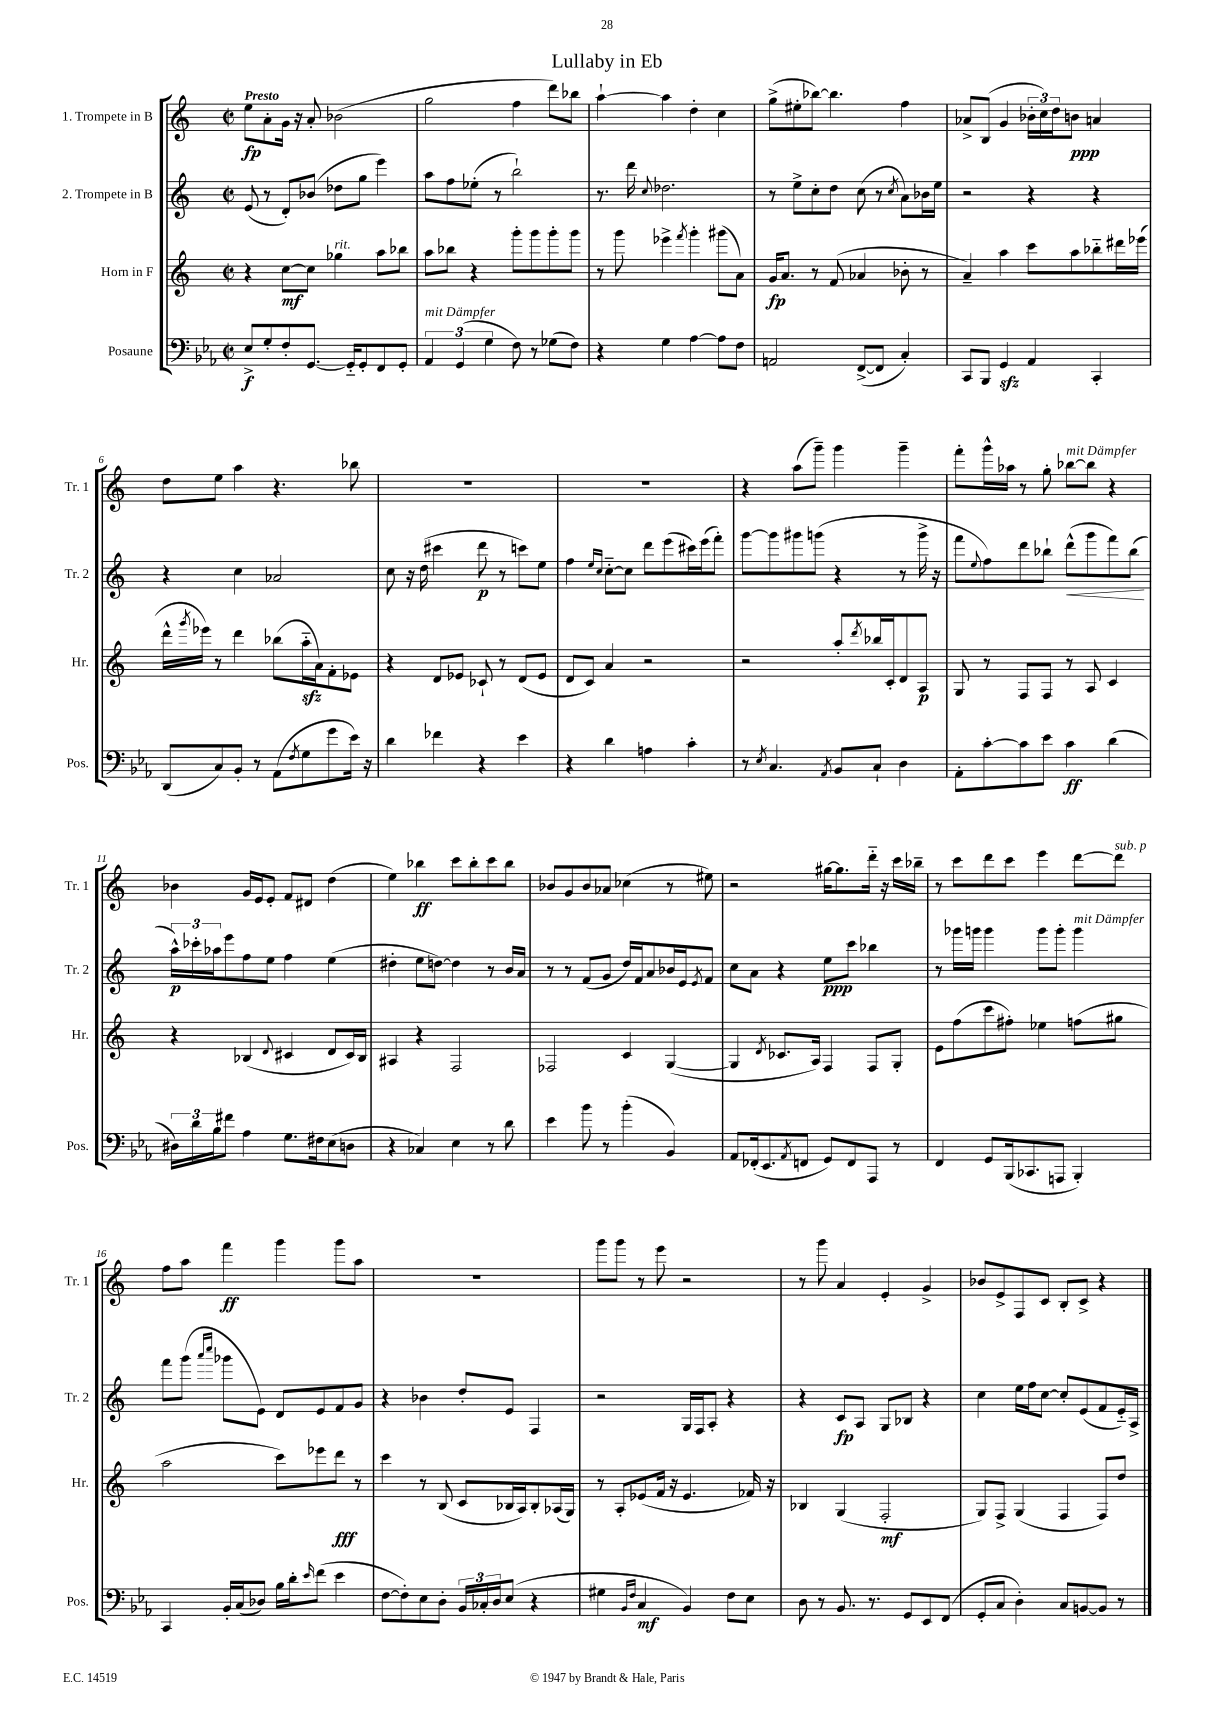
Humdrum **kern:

**kern	**dynam	**kern	**dynam	**kern	**dynam	**kern	**dynam
*part4	*part4	*part3	*part3	*part2	*part2	*part1	*part1
*staff4	*staff4	*staff3	*staff3	*staff2	*staff2	*staff1	*staff1
*I"Posaune	*	*I"Horn in F	*	*I"2. Trompete in B	*	*I"1. Trompete in B	*
*I'Pos.	*	*I'Hr.	*	*I'Tr. 2	*	*I'Tr. 1	*
*clefF4	*	*clefG2	*	*clefG2	*	*clefG2	*
*k[b-e-a-]	*	*k[]	*	*k[]	*	*k[]	*
*M2/2	*	*M2/2	*	*M2/2	*	*M2/2	*
*met(c|)	*	*met(c|)	*	*met(c|)	*	*met(c|)	*
=1	=1	=1	=1	=1	=1	=1	=1
!	!	!	!	!	!	!LO:TX:a:B:t=Presto	!
8E-^/L	f	4r	.	(8e/	.	8ee\L	fp
8G'/	.	.	.	8r	.	8a'\	.
8F'/	.	[8cc\L	mf	8d'/L)	.	16g\Jk	.
.	.	.	.	.	.	16r	.
[8.GG/J	.	8cc\J]	.	(8b-X/J	.	8a'/	.
!	!	!LO:TX:a:i:t=rit.	!	!	!	!	!
.	.	4gg-X\	.	8dd-X\L	.	(2b-X\	.
16GG/KL]	.	.	.	.	.	.	.
8GG'/	.	.	.	8gg\J	.	.	.
8FF/	.	8aa\L	.	4eee\)	.	.	.
8GG'/J	.	8bb-X\J	.	.	.	.	.
=2	=2	=2	=2	=2	=2	=2	=2
!LO:TX:a:i:t=mit Dämpfer	!	!	!	!	!	!	!
6AA-/	.	8aa\L	.	8aa\L	.	2gg\	.
.	.	8bb-X\J	.	8ff\	.	.	.
(6GG/	.	.	.	.	.	.	.
.	.	4r	.	(8ee-X'\J	.	.	.
6G\	.	.	.	.	.	.	.
.	.	.	.	8r	.	.	.
8F\)	.	8ggg'\L	.	2bb`\)	.	4ff\	.
8r	.	8ggg\	.	.	.	.	.
(8G-X\L	.	8ggg'\	.	.	.	8ddd\L)	.
8F\J)	.	8ggg\J	.	.	.	8bb-X\J	.
=3	=3	=3	=3	=3	=3	=3	=3
4r	.	8r	.	8.r	.	[4aa`\	.
.	.	8ggg\	.	.	.	.	.
.	.	.	.	16ddd\	.	.	.
.	.	.	.	8qqcc/	.	.	.
4G\	.	4eee-X^\	.	2.dd-X\	.	4aa\]	.
.	.	8qfff/	.	.	.	.	.
[4A-\	.	4ggg'\	.	.	.	4dd'\	.
8A-\L]	.	(8ggg#X\L	.	.	.	4cc\	.
8F\J	.	8a\J)	.	.	.	.	.
=4	=4	=4	=4	=4	=4	=4	=4
2AAn/	.	16g/KL	fp	8r	.	(8gg^\L	.
.	.	8.a/J	.	.	.	.	.
.	.	.	.	8ee^\L	.	8ee#X'\	.
.	.	8r	.	8cc'\	.	[8bb-X\J)	.
.	.	(8f/	.	8dd\J	.	4.bb-\]	.
([8FF^/L	.	4a-X/	.	(8cc\	.	.	.
8FF/J]	.	.	.	8r	.	.	.
.	.	.	.	8qcc/	.	.	.
4C'/)	.	8b-X'\	.	8a\L)	.	4ff\	.
.	.	8r	.	16b-X\L	.	.	.
.	.	.	.	16ee\JJ	.	.	.
=5	=5	=5	=5	=5	=5	=5	=5
8CC/L	.	4a~/)	.	2r	.	8a-X^/L	.
8BBB-/J	.	.	.	.	.	(8B/J	.
4GGzz/	.	4aa\	.	.	.	4g/	.
4AA-/	.	8ccc\L	.	4r	.	24b-X'\LL	.
.	.	.	.	.	.	24cc\)	.
.	.	.	.	.	.	24dd\J	.
.	.	8aa\	.	.	.	8bn\J	ppp
4CC'/	.	8bb-X\	.	4r	.	4an/	.
.	.	16ddd#X\L	.	.	.	.	.
.	.	(16eee-X\JJ	.	.	.	.	.
!!LO:LB:g=z
=6	=6	=6	=6	=6	=6	=6	=6
(8DD/L	.	16ddd^^\LL	.	4r	.	8dd\L	.
.	.	8qggg/	.	.	.	.	.
.	.	16eee-X\JJ)	.	.	.	.	.
8C/)	.	8r	.	.	.	8ee\J	.
8BB-'/J	.	4ddd\	.	4cc\	.	4aa\	.
8r	.	.	.	.	.	.	.
(8AA-\L	.	(8bb-X\L	.	2a-X/	.	4.r	.
8qF/	.	.	.	.	.	.	.
8G\	.	16aazz\L	.	.	.	.	.
.	.	16a\J)	.	.	.	.	.
8g\	.	8f'\	.	.	.	.	.
16e-\Jk)	.	8e-X\J	.	.	.	8bb-X\	.
16r	.	.	.	.	.	.	.
=7	=7	=7	=7	=7	=7	=7	=7
4d\	.	4r	.	8cc\	.	1r	.
.	.	.	.	16r	.	.	.
.	.	.	.	(16dd\	.	.	.
4f-X\	.	8d/L	.	4ccc#X\	.	.	.
.	.	8e-X/J	.	.	.	.	.
4r	.	8c-X`/	.	8ddd\	p	.	.
.	.	8r	.	8r	.	.	.
4e-\	.	(8d/L	.	8cccn\L)	.	.	.
.	.	8e-/J	.	8ee\J	.	.	.
=8	=8	=8	=8	=8	=8	=8	=8
4r	.	8d/L	.	4ff\	.	1r	.
.	.	8c/J)	.	.	.	.	.
.	.	.	.	16qqee/LL	.	.	.
.	.	.	.	16qqcc/JJ	.	.	.
4d\	.	4a/	.	[8cc\L	.	.	.
.	.	.	.	8cc\J]	.	.	.
4An\	.	2r	.	8ddd\L	.	.	.
.	.	.	.	(8eee\	.	.	.
4c'\	.	.	.	16ccc#X\L)	.	.	.
.	.	.	.	(16eee\J	.	.	.
.	.	.	.	8fff'\J)	.	.	.
=9	=9	=9	=9	=9	=9	=9	=9
8r	.	2r	.	[8ggg\L	.	4r	.
8qE-/	.	.	.	.	.	.	.
4.C/	.	.	.	8ggg\]	.	.	.
.	.	.	.	8ggg#X\	.	(8aa\L	.
.	.	.	.	(8gggn\J	.	8ggg~\J)	.
8qAA-/	.	.	.	.	.	.	.
8BB-/L	.	8aa'/L	.	4r	.	4ggg\	.
.	.	8qddd/	.	.	.	.	.
8C`/J	.	16bb-X/L	.	.	.	.	.
.	.	16c'/J	.	.	.	.	.
4D\	.	8d/	.	8r	.	4ggg~\	.
.	.	8A/J	p	16ggg^\	.	.	.
.	.	.	.	16r	.	.	.
=10	=10	=10	=10	=10	=10	=10	=10
8AA-'\L	.	8G/	.	8fff\L	.	8fff'\L	.
.	.	.	.	8qqee/	.	.	.
[8c'\	.	8r	.	8ff\)	.	16ggg^^\L	.
.	.	.	.	.	.	16aa-X\JJ	.
8c\]	.	8F/L	.	8ddd\	.	8r	.
8e-\J	.	8F/J	.	8bb-X`\J	.	8gg'\	.
!	!	!	!	!	!	!LO:TX:a:i:t=mit Dämpfer	!
!	!	!	!	!	!LO:HP:b	!	!
4c\	ff	8r	.	(8ddd^^\L	<	[8bb-X\L	.
.	.	8A/	.	8ggg\	.	8bb-\J]	.
(4d\	.	4c/	.	8fff\)	.	4r	.
.	.	.	.	(8bb-\J	.	.	.
.	.	.	.	.	[	.	.
!!LO:LB:g=z
=11	=11	=11	=11	=11	=11	=11	=11
24D#X\LL)	.	4r	.	24aa^^\LL)	p	4b-X\	.
24d\	.	.	.	24ccc-X'\	.	.	.
24B-\J	.	.	.	24aa-X\J	.	.	.
8f#X\J	.	.	.	8eee\	.	.	.
4A-\	.	(4B-X/	.	8ff\	.	16g/LL	.
.	.	.	.	.	.	16e/J	.
.	.	.	.	8ee\J	.	8e'/J	.
.	.	8qqd/	.	.	.	.	.
8.G\L	.	4c#X/	.	4ff\	.	8f/L	.
.	.	.	.	.	.	8d#X/J	.
16F#X\k	.	.	.	.	.	.	.
(8E-\	.	8d/L	.	(4ee\	.	(4dd\	.
8Dn\J	.	16c#/L)	.	.	.	.	.
.	.	16B-/JJ	.	.	.	.	.
=12	=12	=12	=12	=12	=12	=12	=12
4r	.	4A#X/	.	4dd#X'\	.	4ee\)	.
4C-X/)	.	4r	.	8ee\L	.	4bb-X\	ff
.	.	.	.	[8ddn\J)	.	.	.
4E-\	.	2F/	.	4dd\]	.	8ccc\L	.
.	.	.	.	.	.	8bb-'\	.
8r	.	.	.	8r	.	8ccc\	.
8d\	.	.	.	16b/LL	.	8bb-\J	.
.	.	.	.	16a/JJ	.	.	.
=13	=13	=13	=13	=13	=13	=13	=13
4e-\	.	2F-X/	.	8r	.	8b-X/L	.
.	.	.	.	8r	.	8g/	.
8b-\	.	.	.	(8f/L	.	8b-/	.
8r	.	.	.	8g/J	.	8a-X/J	.
(4b-'\	.	4c/	.	16dd/LL)	.	(4cc-X\	.
.	.	.	.	16f/J	.	.	.
.	.	.	.	8a/	.	.	.
4BB-/)	.	([4G/	.	16b-X/L	.	8r	.
.	.	.	.	16e/J	.	.	.
.	.	.	.	8qe/	.	.	.
.	.	.	.	8f/J	.	8ee#X\)	.
=14	=14	=14	=14	=14	=14	=14	=14
8AA-/L	.	4G/]	.	8cc\L	.	2r	.
(16FF-X'/k	.	.	.	8a\J	.	.	.
8.EE-/	.	.	.	.	.	.	.
.	.	8qd/	.	.	.	.	.
.	.	8.c-X/L	.	4r	.	.	.
8qAA-/	.	.	.	.	.	.	.
8FFn/J	.	.	.	.	.	.	.
.	.	16A/Jk)	.	.	.	.	.
8GG/L)	.	4F/	.	8ee\L	ppp	[16gg#X\KL	.
.	.	.	.	.	.	8.gg#\]	.
8FF/	.	.	.	8ccc\J	.	.	.
8AAA-/J	.	8F/L	.	4bb-X\	.	16ddd\Jk	.
.	.	.	.	.	.	16r	.
8r	.	8G'/J	.	.	.	16ccc\LL	.
.	.	.	.	.	.	16bb-X~\JJ	.
=15	=15	=15	=15	=15	=15	=15	=15
4FF/	.	8e\L	.	8r	.	8r	.
.	.	(8ff\	.	16ggg-X\LL	.	8ccc\L	.
.	.	.	.	16gggn\JJ	.	.	.
8GG/L	.	8ccc\	.	4ggg\	.	8ddd\	.
(16BBB-/k	.	8ff#X'\J)	.	.	.	8ccc\J	.
8.CC-X/	.	.	.	.	.	.	.
.	.	4ee-X\	.	8ggg\L	.	4eee\	.
8AAAn/J	.	.	.	8ggg'\J	.	.	.
!	!	!	!	!LO:TX:a:i:t=mit Dämpfer	!	!	!
4BBB-'/)	.	(8ffn\L	.	4ggg\	.	[8ddd\L	.
!	!	!	!	!	!	!LO:TX:a:i:t=sub. p	!
.	.	8gg#X\J	.	.	.	8ddd\J]	.
!!LO:LB:g=z
=16	=16	=16	=16	=16	=16	=16	=16
4CC/	.	2aa\	.	8fff\L	.	8ff\L	.
.	.	.	.	(8ggg\J	.	8aa\J	.
.	.	.	.	16qqaaa/LL	.	.	.
.	.	.	.	16qqcccc/JJ	.	.	.
16BB-'/LL	.	.	.	8ggg-X\L	.	4fff\	ff
(16C/J	.	.	.	.	.	.	.
8D-X/J)	.	.	.	8e\J)	.	.	.
16B-\LL	.	8ccc\L)	.	8d/L	.	4ggg\	.
16d'\J	.	.	.	.	.	.	.
16qqe-/	.	.	.	.	.	.	.
(8f\J	.	8eee-X\	.	8e/	.	.	.
4e-\	.	8ddd\J	fff	8f/	.	8ggg\L	.
.	.	8r	.	8g/J	.	8aa\J	.
=17	=17	=17	=17	=17	=17	=17	=17
[8F\L	.	4ccc\	.	4r	.	1r	.
8F'\])	.	.	.	.	.	.	.
8E-\	.	8r	.	4b-X\	.	.	.
8D'\J	.	(8B/	.	.	.	.	.
24BB-/LL	.	8c/L	.	8dd'/L	.	.	.
24C-X'/	.	.	.	.	.	.	.
24D/J	.	.	.	.	.	.	.
(8E-/J	.	16B-X/L	.	8e/J	.	.	.
.	.	16A/J)	.	.	.	.	.
4r	.	8B-'/	.	4F/	.	.	.
.	.	(16A-X/L	.	.	.	.	.
.	.	16G/JJ)	.	.	.	.	.
=18	=18	=18	=18	=18	=18	=18	=18
4G#X\	.	8r	.	2r	.	8ggg\L	.
.	.	8A'/L	.	.	.	8ggg\J	.
16qqBB-/LL	.	.	.	.	.	.	.
16qqF/JJ	.	.	.	.	.	.	.
4C/	mf	(8e-X/	.	.	.	8r	.
.	.	16f/Jk	.	.	.	8eee\	.
.	.	16r	.	.	.	.	.
4BB-/)	.	4.e-/	.	16G/LL	.	2r	.
.	.	.	.	16F/J	.	.	.
.	.	.	.	8A'/J	.	.	.
8F\L	.	.	.	4r	.	.	.
8E-\J	.	16f-X/)	.	.	.	.	.
.	.	16r	.	.	.	.	.
=19	=19	=19	=19	=19	=19	=19	=19
8D\	.	4B-X/	.	4r	.	8r	.
8r	.	.	.	.	.	8ggg\	.
8.BB-/	.	(4G/	.	8c/L	fp	4a/	.
.	.	.	.	8A/J	.	.	.
8.r	.	.	.	.	.	.	.
.	.	2F'/	mf	8G/L	.	4e'/	.
8GG/L	.	.	.	8B-X/J	.	.	.
8EE-/	.	.	.	4r	.	4g^/	.
(8FF/J	.	.	.	.	.	.	.
=20	=20	=20	=20	=20	=20	=20	=20
8GG'/L	.	8G/L)	.	4cc\	.	8b-X/L	.
8C/J	.	8F^/J	.	.	.	8e^/	.
4D'\)	.	(4G/	.	16ee\LL	.	8F/	.
.	.	.	.	16ff\J	.	.	.
.	.	.	.	[8cc\J	.	8c/J	.
8C/L	.	4F/	.	8cc'/L]	.	8B'/L	.
[8BBn/	.	.	.	(8e/	.	8c^/J	.
8BB/J]	.	8F/L)	.	8f/	.	4r	.
8r	.	8dd/J	.	16e/L)	.	.	.
.	.	.	.	16A^/JJ	.	.	.
==	==	==	==	==	==	==	==
*-	*-	*-	*-	*-	*-	*-	*-
